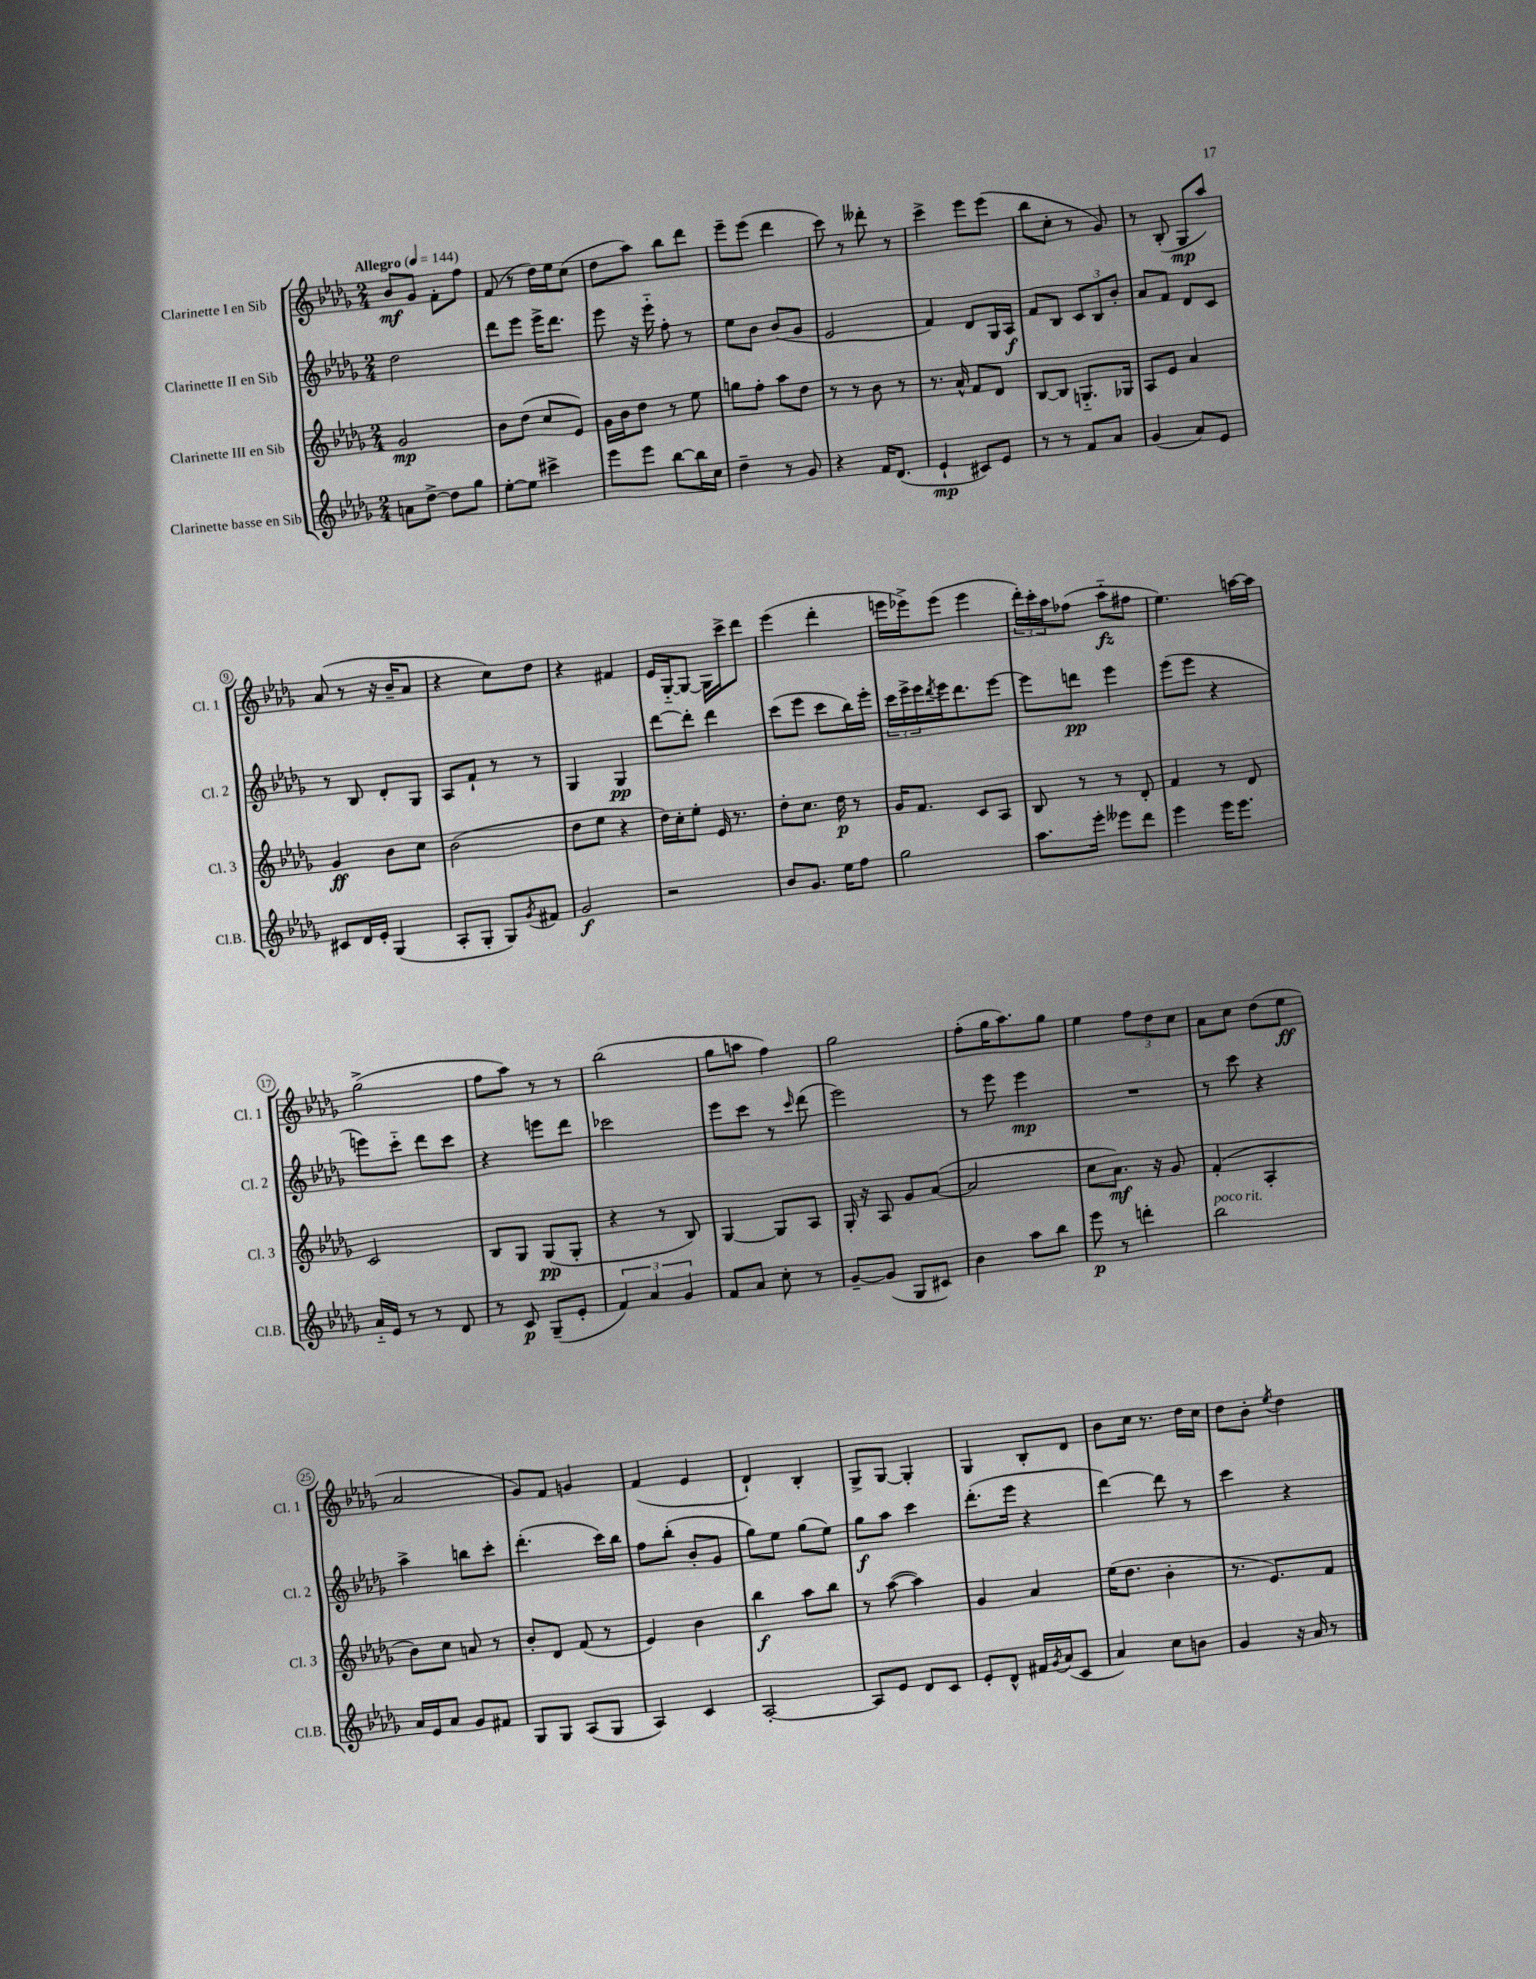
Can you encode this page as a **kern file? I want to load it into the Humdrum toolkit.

**kern	**kern	**kern	**kern
*staff4	*staff3	*staff2	*staff1
*clefG2	*clefG2	*clefG2	*clefG2
*k[b-e-a-d-g-]	*k[b-e-a-d-g-]	*k[b-e-a-d-g-]	*k[b-e-a-d-g-]
*M2/4	*M2/4	*M2/4	*M2/4
*MM144	*MM144	*MM144	*MM144
8a	2g-	2dd-	8b-
[8dd-^	.	.	8g-
8dd-]	.	.	8f'
8gg-	.	.	8ff
=	=	=	=
[8ee-'	8b-	8ddd-	(8f
8ee-]	(8dd-	8eee-	8r
4ccc#^	8cc	16eee-^	16dd-)
.	.	8.ddd-	16ee-
.	8e-)	.	(8cc
=	=	=	=
8eee-	16g-	8eee-	8dd-
.	16b-	.	.
8eee-	8dd-	16r	8aa-)
.	.	16eee-'~	.
[8bb-	8r	8ff'	8bb-
16bb-]	8ee-	8r	8ddd-
16cc	.	.	.
=	=	=	=
4dd-~	8gg	8ee-	8eee-~
.	8ff'	8b-	(8eee-
8r	8aa-	(8b-	4ddd-
8g-	8dd-	8g-	.
=	=	=	=
4r	8r	2e-	8ccc)
.	8r	.	8r
16f	8b-	.	8ddd--'
(8.d-	.	.	.
.	8r	.	8r
=	=	=	=
4e-`	8.r	4f)	4ccc^
.	16a-^^	.	.
8c#)	8f	8d-	8eee-
8e-	8d-	16G-	(8eee-
.	.	16A-	.
=	=	=	=
8r	[8B-	8f	8bb-
8r	8B-]	8B-	8cc'
8f	8.G'~	12c	8r
.	.	12B-	.
8a-	.	.	8g-)
.	.	12b-'	.
.	16G-	.	.
=	=	=	=
(4g-	8A-	8a-	8r
.	8e-	8f	(8B-'
8a-)	4a-	8d-	8G-
8e-	.	8c	8aa-)
=	=	=	=
8c#	4g-	8r	(8a-
16d-	.	8B-	8r
16e-'	.	.	.
(4G-	8b-	8d-'	16r
.	.	.	16b-~
.	8cc	8G-	8a-
=	=	=	=
8A-'	(2b-	8A-	4r
8G-'	.	8f`	.
8G-)	.	8r	8cc)
8qg-	.	.	.
8f#	.	8r	8dd-
=	=	=	=
2g-	8dd-	4G-	4r
.	8ee-	.	.
.	4r	4G-	4f#
=	=	=	=
2r	16dd-)	[8ddd-	16e-
.	16cc'	.	[16G-'~
.	8ee-'	8ddd-']	8G-_
.	16e-	4ddd-	16G-]
.	8.r	.	16ccc^
.	.	.	8ddd-
=	=	=	=
8b-	8dd-'	(8ccc	(4eee-
8.g-	8.cc	8eee-	.
.	.	8ccc	4ddd-'
16ee-	16dd-	.	.
8ff	8r	16bb-)	.
.	.	16eee-'	.
=	=	=	=
2gg-	16g-	24ccc	16eee
.	.	24eee-^	.
.	8.f	.	16eee-^)
.	.	24eee-	.
.	.	8qddd-	.
.	.	16eee-	(8eee-
.	.	8.ddd-	.
.	8c	.	4eee-
.	8A-	[8eee-	.
=	=	=	=
8.aa-	8B-	8eee-]	24ddd-')
.	.	.	24ccc'
.	.	.	24aa-
.	8r	8ddd	(8ff-
16eee-'	.	.	.
8eee--	8r	4eee-	8aa-'~
8ddd-	8d-'	.	8ff#
=	=	=	=
4eee-	4f	(8eee-	4.ee-)
.	.	8eee-	.
16eee-	8r	4r	.
8.eee-	.	.	.
.	8d-	.	[16aa
.	.	.	16aa]
=	=	=	=
16a-'~	2c	8eee)	(2gg-^
16e-	.	.	.
8r	.	8ccc'~	.
8r	.	8ddd-	.
8d-	.	8ccc	.
=	=	=	=
8r	8B-	4r	8ff
8c	8G-	.	8aa-)
(8G-~	(8G-	8eee	8r
8e-'	8G-'	8ddd-	8r
=	=	=	=
6f)	4r	2ccc-	(2bb-
6a-	.	.	.
.	8r	.	.
6g-	.	.	.
.	8B-)	.	.
=	=	=	=
8f	[4G-	8eee-	8gg-
8a-	.	8ccc	8aa
8cc'	8G-]	8r	4ff)
.	.	16qqccc	.
8r	8A-	(8ddd-	.
=	=	=	=
[8g-~	16G-'	2eee-)	2gg-
.	16r	.	.
(8g-]	8A-	.	.
8G-	8g-	.	.
8c#)	([8a-	.	.
=	=	=	=
4b-	2a-]	8r	(8ff'
.	.	8eee-	16gg-
.	.	.	8.aa-)
8aa-	.	4eee-	.
8bb-	.	.	8gg-
=	=	=	=
8eee-	8cc	2r	4ee-
8r	8.a-)	.	.
4ddd'	.	.	12ff
.	16r	.	.
.	.	.	12dd-
.	8g-	.	.
.	.	.	12cc
=	=	=	=
2bb-	(4f'	8r	8a-
.	.	8ccc	8cc
.	4A-'	4r	(8dd-
.	.	.	8ee-
=	=	=	=
16a-	8b-)	4aa-^	2a-
16e-	.	.	.
8a-	8cc	.	.
8g-	8a	8bb	.
8f#	8r	8ccc'	.
=	=	=	=
8G-	8b-'	(4.ddd-'	8g-)
8G-	8d-	.	8f
(8A-	(8f	.	4g
8G-	8r	16ccc)	.
.	.	16bb-	.
=	=	=	=
4A-)	4e-)	8ff	(4f
.	.	(8bb-'	.
4c	4b-	8b-'	4e-
.	.	8g-	.
=	=	=	=
[2A-'	4bb-	8gg-)	4d-`)
.	.	8ee-	.
.	8aa-	(8gg-	4B-'
.	8bb-	8ee-)	.
=	=	=	=
8A-]	8r	8gg-	8G-^
8e-	([8aa-	8aa-	[8G-
8d-	4aa-])	4ccc	4G-']
8c	.	.	.
=	=	=	=
8e-'	4g-	(8.ddd-'	4G-
8d-^^	.	.	.
.	.	16eee-	.
16f#	4a-	4r	8B-'
8qg-	.	.	.
(16a-	.	.	.
8c	.	.	8d-
=	=	=	=
4a-)	(16ee-	[4ddd-)	8b-
.	8.dd-	.	.
.	.	.	16cc
.	.	.	8.r
8cc	4b-'	8ddd-]	.
8b	.	8r	16dd-
.	.	.	16cc
=	=	=	=
4g-	8.r	4ccc	8dd-
.	.	.	8b-'
.	8.e-)	.	.
.	.	.	8qee-
16r	.	4r	4dd-
16a-	.	.	.
8r	8f	.	.
==	==	==	==
*-	*-	*-	*-
